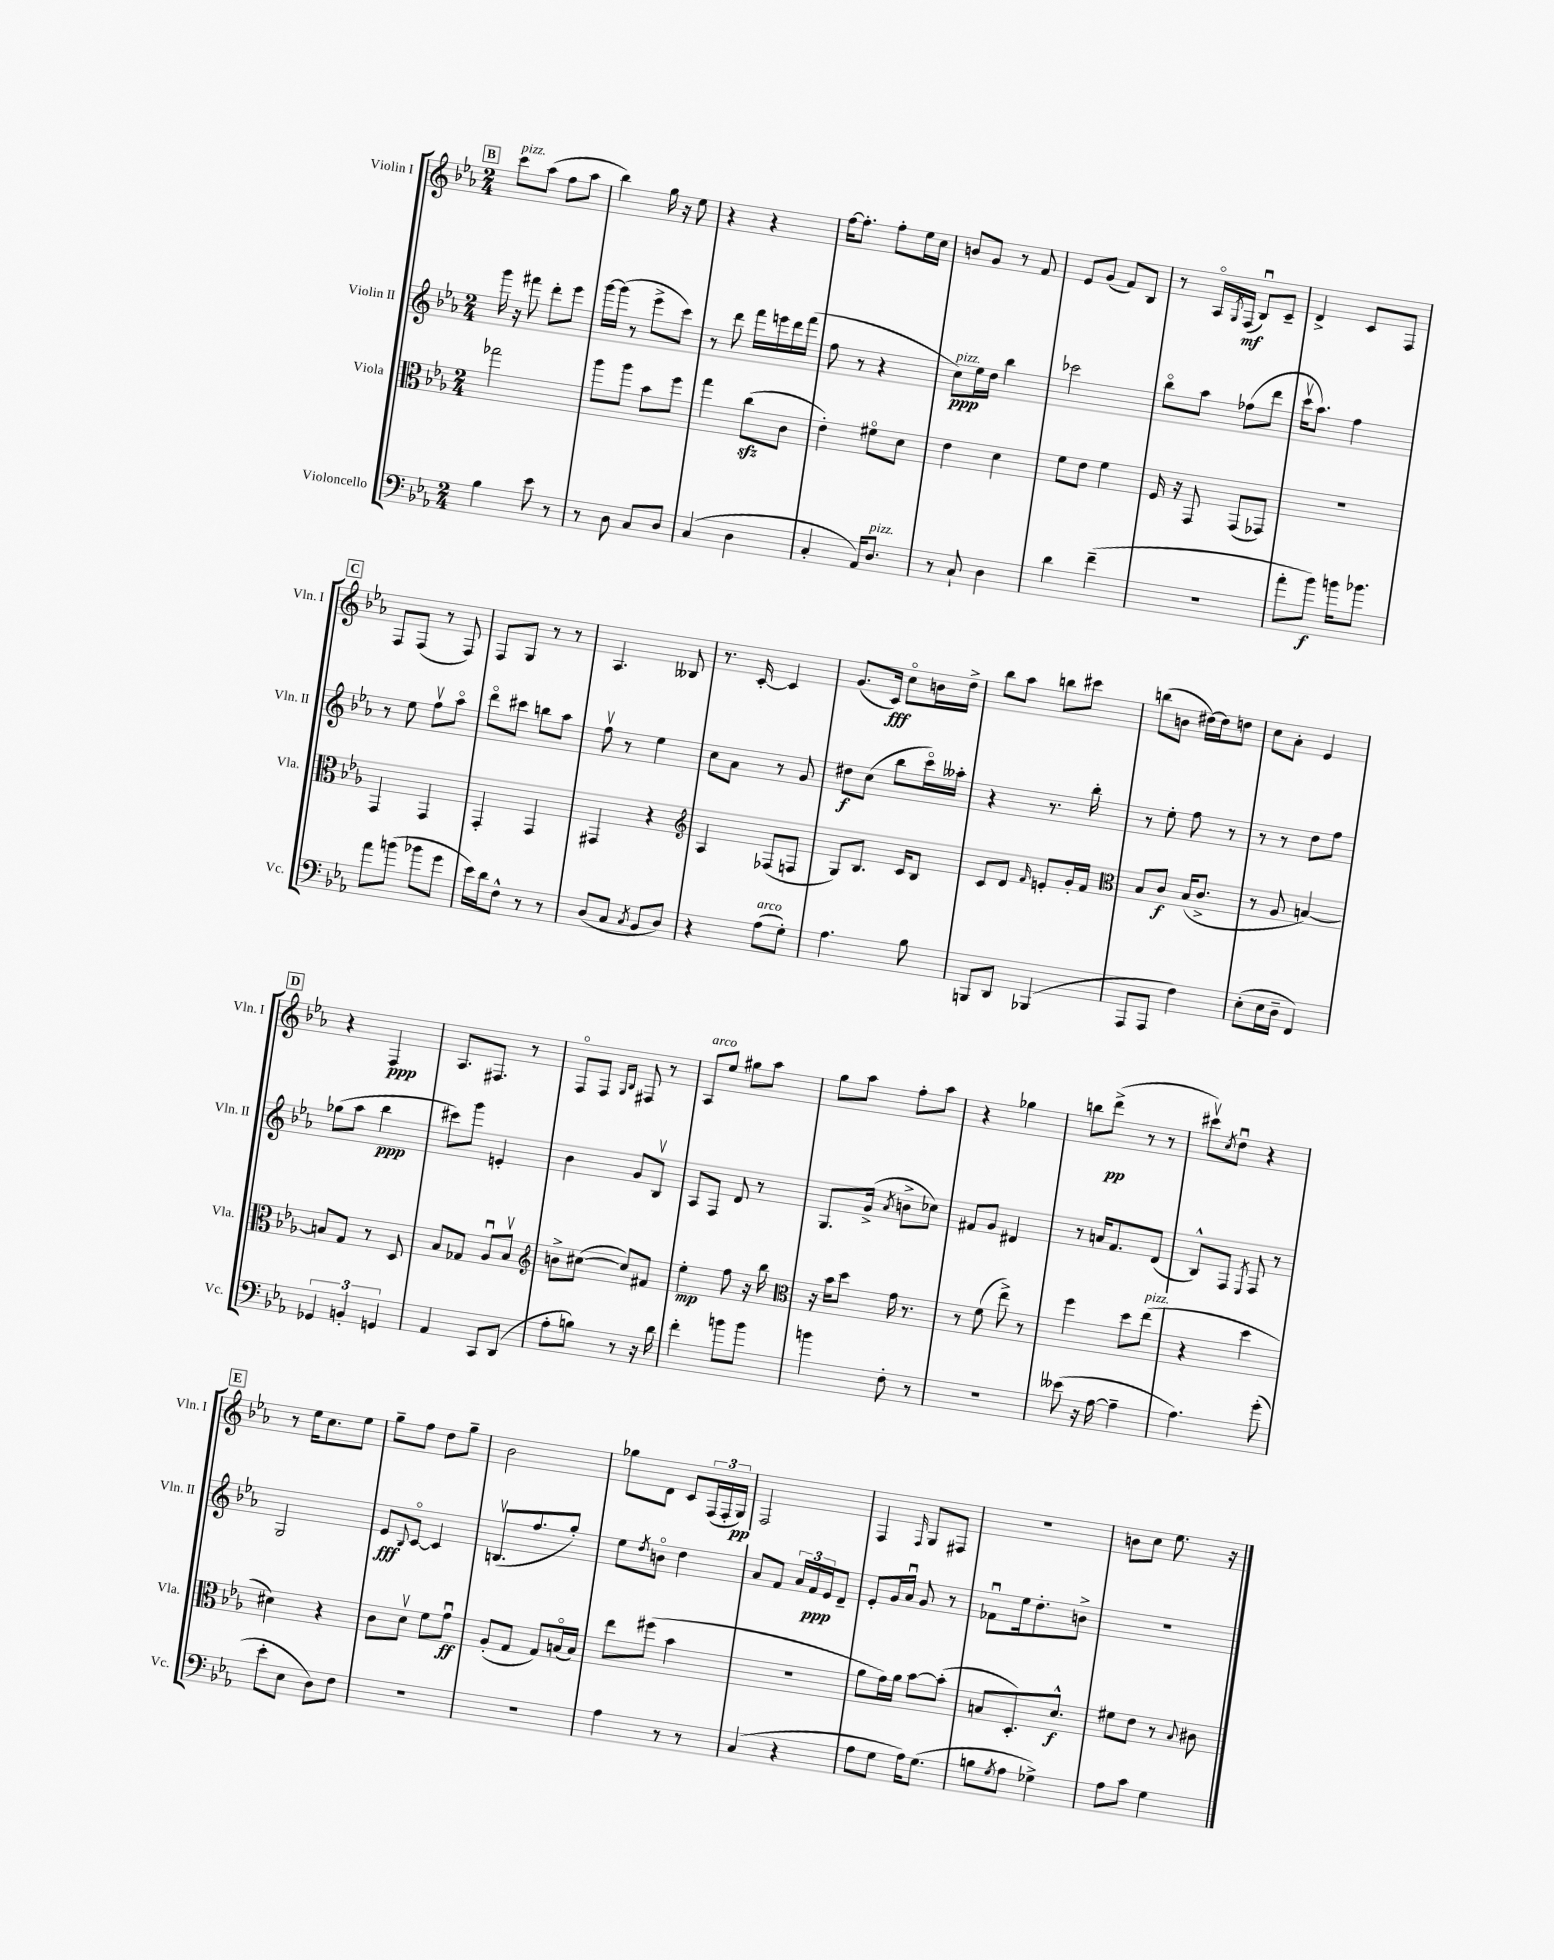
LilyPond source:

<<
\new StaffGroup <<
\new Staff = "s0" \with { instrumentName = "Violin I" shortInstrumentName = "Vln. I" } {
    \clef treble \key ees \major \numericTimeSignature \time 2/4
    \mark \markup { \box "B" } c'''8^\markup { \italic "pizz." } aes''8( f''8 aes''8 |
    bes''4) g''16 r16 ees''8 |
    r4 r4 |
    f''16~ f''8.-. f''8-. ees''16 c''16 |
    b'8 g'8 r8 f'8 |
    ees'8 g'8( f'8) bes8 |
    r8 aes16\flageolet \acciaccatura { g8 } f16\mf( bes8\downbow) c'8-- |
    d'4-> c'8 f8 |
    \mark \markup { \box "C" } f8 f8( r8 f8) |
    f8 g8 r8 r8 |
    aes4. beses8 |
    r8. c'16~-. c'4 |
    g'8.( c'16\fff) c''8\flageolet b'16 d''16-> |
    bes''8 aes''8 b''8 cis'''8 |
    b''8( b'8 dis''16~) dis''16 d''8 |
    c''8 aes'8-. ees'4 |
    \mark \markup { \box "D" } r4 f4\ppp |
    aes8. fis8. r8 |
    f8\flageolet f8 \grace { g16 bes16 } fis8 r8 |
    aes8^\markup { \italic "arco" } ees''8 gis''8 aes''8 |
    g''8 aes''8 f''8-. aes''8 |
    r4 ges''4 |
    b''8 d'''8->\pp( r8 r8 |
    cis'''8\upbow) \acciaccatura { c''8 } d''8\downbow r4 |
    \mark \markup { \box "E" } r8 ees''16 c''8. ees''8 |
    g''8-- f''8 d''8 g''8-- |
    bes'2 |
    ges''8 d'8 c'8 \tuplet 3/2 { f16( f16-. g16\pp) } |
    f2 |
    f4 \grace { f16 } g8 fis8 |
    r2 |
    b'8 c''8 ees''8. r16 \bar "|." |
}
\new Staff = "s1" \with { instrumentName = "Violin II" shortInstrumentName = "Vln. II" } {
    \clef treble \key ees \major \numericTimeSignature \time 2/4
    \mark \markup { \box "B" } g'''16 r16 fis'''8 d'''8-. ees'''8 |
    g'''16~ g'''16( r8 ees'''8-> c'''8) |
    r8 d'''8 f'''16 e'''16 d'''16 f'''16( |
    f''8 r8 r4 |
    c''8\ppp^\markup { \italic "pizz." }) ees''16 d''16 bes''4 |
    ces'''2 |
    bes''8\flageolet aes''8 fes''8( d'''8 |
    c'''16\upbow aes''8.) f''4 |
    \mark \markup { \box "C" } r8 ees''8 f''8\upbow aes''8\flageolet |
    d'''8\flageolet cis'''8 b''8 aes''8 |
    f''8\upbow r8 ees''4 |
    c''8 aes'8 r8 g'8 |
    dis''8\f c''8( bes''8 c'''16\flageolet) aeses''16-. |
    r4 r8. bes''16-. |
    r8 ees''8-. f''8 r8 |
    r8 r8 d''8 f''8 |
    \mark \markup { \box "D" } ges''8( aes''8 bes''4\ppp |
    cis'''8) g'''8 e'4-. |
    bes'4 g'8 bes8\upbow |
    aes8 f8 d'8 r8 |
    g8. g'16->( \acciaccatura { aes'8 } b'8-> ces''8) |
    fis'8 g'8 dis'4 |
    r8 a'16 f'8. d'8( |
    bes8-^) f8 \acciaccatura { ees8 } f8 r8 |
    \mark \markup { \box "E" } g2 |
    ees'8\fff \appoggiatura { bes8 } c'8~\flageolet c'4 |
    b8.\upbow( f''8. g''8-.) |
    ees''8 \acciaccatura { d''8 } b'8\flageolet d''4 |
    aes'8 f'8 \tuplet 3/2 { aes'16 f'16\ppp ees'16 } d'8-- |
    ees'8-. g'16 aes'16\downbow g'8 r8 |
    fes'8\downbow ees''16 d''8.-. b'8-> |
    R2 \bar "|." |
}
\new Staff = "s2" \with { instrumentName = "Viola" shortInstrumentName = "Vla." } {
    \clef alto \key ees \major \numericTimeSignature \time 2/4
    \mark \markup { \box "B" } ges''2 |
    aes''8 aes''8 bes'8 f''8 |
    g''4 c''8\sfz( c'8 |
    ees'4-.) fis'8\flageolet d'8 |
    ees'4 d'4 |
    f'8 ees'8 f'4 |
    f16 r16 g,8 g,8( ges,8) |
    r2 |
    \mark \markup { \box "C" } g,4 g,4 |
    g,4-. g,4 |
    gis,4 r4 |
    \clef treble aes4 fes8( f8 |
    g8) bes8. c'16 bes8 |
    c'8 d'8 \grace { f'16 } e'8-. g'16-. f'16 |
    \clef alto bes8 c'8\f bes16( c'8.-> |
    r8 aes8 b4~) |
    \mark \markup { \box "D" } b8 g8 r8 d8 |
    bes8 ges8 aes8\downbow bes8\upbow |
    \clef treble b'8-> cis''8~( cis''8) fis'8 |
    ees''4-.\mp f''8 r16 bes''16 |
    \clef alto r16 bes'16 d''8 g'16 r8. |
    r8 f'8( ees''8->) r8 |
    f''4 d''8 ees''8^\markup { \italic "pizz." }( |
    r4 d''4 |
    \mark \markup { \box "E" } dis'4) r4 |
    c'8 d'8\upbow f'8 g'8\downbow\ff |
    aes8-.( g8 g8) b16\flageolet( b16) |
    ees''8 fis''8( bes'4 |
    R2 |
    aes'8 g'16) aes'16 bes'8~ bes'8-.( |
    b8 d8.-.) d'8.-^\f |
    fis'8 ees'8 r8 \appoggiatura { bes8 } cis'8 \bar "|." |
}
\new Staff = "s3" \with { instrumentName = "Violoncello" shortInstrumentName = "Vc." } {
    \clef bass \key ees \major \numericTimeSignature \time 2/4
    \mark \markup { \box "B" } bes4 ees'8 r8 |
    r8 d8 c8 d8 |
    c4( d4 |
    c4-. aes,16) d8.^\markup { \italic "pizz." } |
    r8 c8-! d4 |
    d'4 f'4--( |
    R2 |
    aes'8-. bes'8\f) b'16 bes'8. |
    \mark \markup { \box "C" } aes'8 b'8( bes'8 g'8 |
    ees'16) d'16 f8-^ r8 r8 |
    d8( c8 \acciaccatura { c8 } bes,8 d8) |
    r4 aes8^\markup { \italic "arco" }( g8-.) |
    aes4. bes8 |
    b,,8 d,8 bes,,4( |
    aes,,8 aes,,8 f4) |
    ees8-.( ees16 d16-- f,4) |
    \mark \markup { \box "D" } \tuplet 3/2 { ges,4 b,4-. g,4 } |
    aes,4 c,8 d,8( |
    aes8-. b8) r8 r16 d'16 |
    f'4-. b'8 b'8 |
    b'4 f8-. r8 |
    r2 |
    eeses'8( r16 aes16~ aes4-- |
    aes4.) g'8-.( |
    \mark \markup { \box "E" } ees'8-. ees8 d8) f8 |
    R2 |
    R2 |
    aes4 r8 r8 |
    c4( r4 |
    aes8 g8 aes16) g8.( |
    b8 \acciaccatura { g8 } aes8 ges4->) |
    aes8 c'8 g4 \bar "|." |
}
>>
>>
